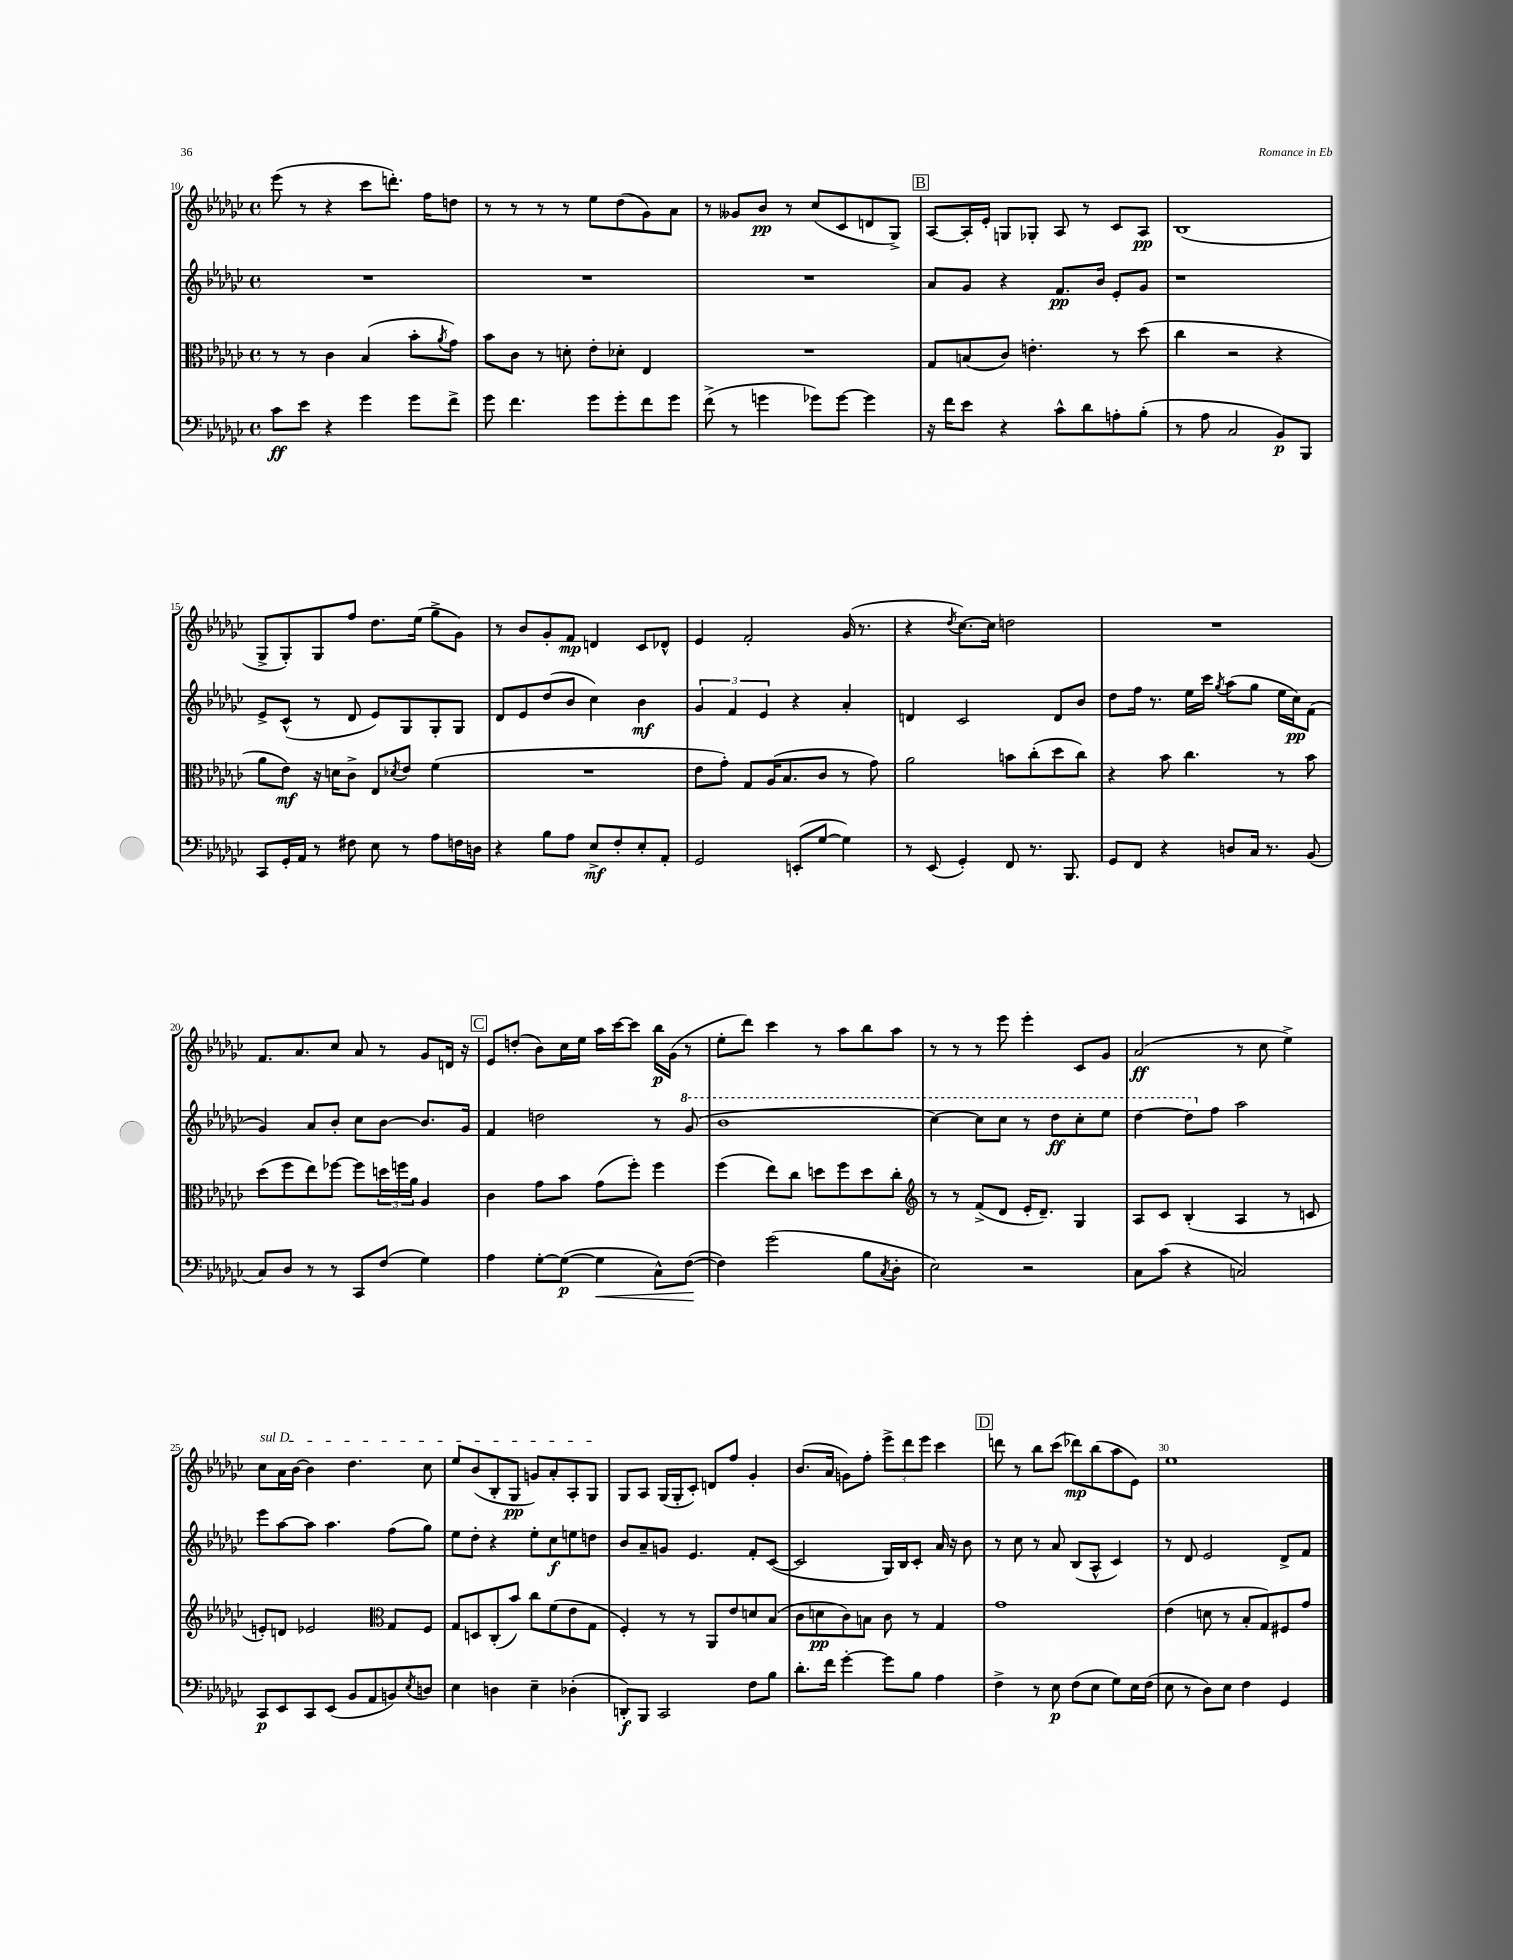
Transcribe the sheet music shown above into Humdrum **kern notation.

**kern	**dynam	**kern	**dynam	**kern	**dynam	**kern	**dynam
*part4	*part4	*part3	*part3	*part2	*part2	*part1	*part1
*staff4	*staff4	*staff3	*staff3	*staff2	*staff2	*staff1	*staff1
*clefF4	*	*clefC3	*	*clefG2	*	*clefG2	*
*k[b-e-a-d-g-c-]	*	*k[b-e-a-d-g-c-]	*	*k[b-e-a-d-g-c-]	*	*k[b-e-a-d-g-c-]	*
*M4/4	*	*M4/4	*	*M4/4	*	*M4/4	*
*met(c)	*	*met(c)	*	*met(c)	*	*met(c)	*
=10	=10	=10	=10	=10	=10	=10	=10
8c-\L	ff	8r	.	1r	.	(8eee-\	.
8e-\J	.	8r	.	.	.	8r	.
4r	.	4c-\	.	.	.	4r	.
4g-\	.	(4B-/	.	.	.	8ccc-\L	.
.	.	.	.	.	.	8.dddn'\J)	.
8g-\L	.	8b-'\L	.	.	.	.	.
.	.	.	.	.	.	16ff\KL	.
.	.	8qa-/	.	.	.	.	.
8f^\J	.	8g-\J)	.	.	.	8ddn\J	.
=11	=11	=11	=11	=11	=11	=11	=11
8g-\	.	8b-\L	.	1r	.	8r	.
4.f\	.	8c-\J	.	.	.	8r	.
.	.	8r	.	.	.	8r	.
.	.	8dn'\	.	.	.	8r	.
8g-\L	.	8e-'\L	.	.	.	8ee-\L	.
8g-'\	.	8d-X'\J	.	.	.	(8dd-\	.
8f\	.	4E-/	.	.	.	8g-\)	.
8g-\J	.	.	.	.	.	8a-\J	.
=12	=12	=12	=12	=12	=12	=12	=12
(8f^\	.	1r	.	1r	.	8r	.
8r	.	.	.	.	.	8g--X/L	.
4gn\	.	.	.	.	.	8b-/J	pp
.	.	.	.	.	.	8r	.
8g-X\L)	.	.	.	.	.	(8cc-/L	.
[8g-\J	.	.	.	.	.	8c-/	.
4g-\]	.	.	.	.	.	8dn/	.
.	.	.	.	.	.	8G-^/J)	.
!!LO:REH:place=s1:t=B
=13	=13	=13	=13	=13	=13	=13	=13
16r	.	8G-/L	.	8a-/L	.	[8A-/L	.
16f\KL	.	.	.	.	.	.	.
8e-\J	.	(8Bn/	.	8g-/J	.	16A-'/L]	.
.	.	.	.	.	.	16e-'/JJ	.
4r	.	8c-/J)	.	4r	.	8Gn/L	.
.	.	4.en'\	.	.	.	8G-X'/J	.
8c-^^\L	.	.	.	8.f/L	pp	8A-/	.
8d-\	.	.	.	.	.	8r	.
.	.	.	.	16b-/Jk	.	.	.
8An'\	.	8r	.	8e-'/L	.	8c-/L	.
(8B-'\J	.	(8dd-\	.	8g-/J	.	8A-/J	pp
=14	=14	=14	=14	=14	=14	=14	=14
8r	.	4cc-\	.	1r	.	(1B-	.
8A-\	.	.	.	.	.	.	.
2C-/	.	2r	.	.	.	.	.
8BB-/L)	p	4r	.	.	.	.	.
8BBB-/J	.	.	.	.	.	.	.
!!LO:LB:g=z
=15	=15	=15	=15	=15	=15	=15	=15
8CC-/L	.	8a-\L	.	8e-^/L	.	8G-^/L	.
16GG-'/L	.	8e-\J)	mf	(8c-^^/J	.	8G-'/)	.
16AA-/JJ	.	.	.	.	.	.	.
8r	.	16r	.	8r	.	8G-/	.
.	.	16dn\KL	.	.	.	.	.
8F#X\	.	8c-^\J	.	8d-/	.	8ff/J	.
8E-\	.	8E-/L	.	8e-/L)	.	8.dd-\L	.
.	.	8qd-X/	.	.	.	.	.
8r	.	8e-/J	.	8G-/	.	.	.
.	.	.	.	.	.	(16ee-\Jk	.
8A-\L	.	(4f\	.	8G-'/	.	8gg-^\L	.
16Fn\L	.	.	.	8G-/J	.	8g-\J)	.
16Dn\JJ	.	.	.	.	.	.	.
=16	=16	=16	=16	=16	=16	=16	=16
4r	.	1r	.	8d-/L	.	8r	.
.	.	.	.	8e-/	.	8b-/L	.
8B-\L	.	.	.	(8dd-/	.	8g-'/	.
8A-\J	.	.	.	8b-/J	.	8f/J	mp
8E-^/L	mf	.	.	4cc-\)	.	4dn/	.
8F'/	.	.	.	.	.	.	.
8E-'/	.	.	.	4b-\	mf	8c-/L	.
8AA-'/J	.	.	.	.	.	8d-X^^/J	.
=17	=17	=17	=17	=17	=17	=17	=17
2GG-/	.	8e-\L	.	6g-/	.	4e-/	.
.	.	8g-'\J)	.	.	.	.	.
.	.	.	.	6f/	.	.	.
.	.	8G-/L	.	.	.	2f'/	.
.	.	.	.	6e-/	.	.	.
.	.	(16A-/K	.	.	.	.	.
.	.	8.B-/	.	.	.	.	.
(8EEn'/L	.	.	.	4r	.	.	.
[8G-/J	.	8c-/J	.	.	.	.	.
4G-\])	.	8r	.	4a-'/	.	(16g-/	.
.	.	.	.	.	.	8.r	.
.	.	8g-\)	.	.	.	.	.
=18	=18	=18	=18	=18	=18	=18	=18
8r	.	2a-\	.	4dn/	.	4r	.
(8EE-/	.	.	.	.	.	.	.
.	.	.	.	.	.	8qdd-/	.
4GG-'/)	.	.	.	2c-/	.	[8.cc-\L)	.
.	.	.	.	.	.	16cc-\Jk]	.
8FF/	.	8bn\L	.	.	.	2ddn\	.
8.r	.	(8cc-'\	.	.	.	.	.
.	.	8dd-\	.	8d/L	.	.	.
8.BBB-/	.	.	.	.	.	.	.
.	.	8cc-\J)	.	8b-/J	.	.	.
=19	=19	=19	=19	=19	=19	=19	=19
8GG-/L	.	4r	.	8dd-\L	.	1r	.
8FF/J	.	.	.	16ff\Jk	.	.	.
.	.	.	.	8.r	.	.	.
4r	.	8b-\	.	.	.	.	.
.	.	4.cc-\	.	16ee-\LL	.	.	.
.	.	.	.	16ccc-\JJ	.	.	.
.	.	.	.	8qgg-/	.	.	.
8Dn/L	.	.	.	(8aa-\L	.	.	.
16C-/Jk	.	.	.	8gg-\J	.	.	.
8.r	.	.	.	.	.	.	.
.	.	8r	.	16ee-\LL	.	.	.
.	.	.	.	16cc-\J)	pp	.	.
(8BB-/	.	8b-\	.	(8f\J	.	.	.
!!LO:LB:g=z
=20	=20	=20	=20	=20	=20	=20	=20
8C-/L)	.	(8dd-\L	.	4g-/)	.	8.f/L	.
8D-/J	.	8ff\	.	.	.	.	.
.	.	.	.	.	.	8.a-/	.
8r	.	8ee-\)	.	8a-/L	.	.	.
8r	.	[8ff-X\J	.	8b-'/J	.	8cc-/J	.
8CC-/L	.	8ff-\L]	.	8cc-\L	.	8a-/	.
(8F/J	.	24ddn\L	.	[8b-\J	.	8r	.
.	.	24ffn\	.	.	.	.	.
.	.	24a-\JJ	.	.	.	.	.
4G-\)	.	4A-/	.	8.b-/L]	.	8g-/L	.
.	.	.	.	.	.	16dn/Jk	.
.	.	.	.	16g-/Jk	.	16r	.
!!LO:REH:place=s1:t=C
=21	=21	=21	=21	=21	=21	=21	=21
4A-\	.	4c-\	.	4f/	.	8e-/L	.
.	.	.	.	.	.	(8ddn'/J	.
[8G-'\L	.	8g-\L	.	2ddn\	.	8b-\L)	.
(8G-\J_	p	8b-\J	.	.	.	16cc-\L	.
.	.	.	.	.	.	16ee-\JJ	.
!	!LO:HP:b	!	!	!	!	!	!
4G-\]	<	(8g-\L	.	.	.	16aa-\LL	.
.	.	.	.	.	.	[16ccc-\J	.
.	.	8ff'\J)	.	.	.	8ccc-\J]	.
8C-^^\L)	.	4ff\	.	8r	.	16bb-\LL	p
.	.	.	.	.	.	(16g-\JJ	.
*	*	*	*	*8va	*	*	*
([8F\J	.	.	.	(8gg-/	.	8r	.
.	[	.	.	.	.	.	.
=22	=22	=22	=22	=22	=22	=22	=22
4F\])	.	(4ff\	.	1bb-	.	8ee-'\L	.
.	.	.	.	.	.	8ddd-\J)	.
(2g-\	.	8ee-\L)	.	.	.	4ccc-\	.
.	.	8cc-\J	.	.	.	.	.
.	.	8ddn\L	.	.	.	8r	.
.	.	8ff\	.	.	.	8aa-\L	.
8B-\L	.	8dd\	.	.	.	8bb-\	.
8qC-/	.	.	.	.	.	.	.
8D-'\J	.	8cc-'\J	.	.	.	8aa-\J	.
=23	=23	=23	=23	=23	=23	=23	=23
*	*	*clefG2	*	*	*	*	*
2E-\)	.	8r	.	[4ccc-\)	.	8r	.
.	.	8r	.	.	.	8r	.
.	.	(8f^/L	.	8ccc-\L]	.	8r	.
.	.	8d-/J	.	8ccc-\J	.	8eee-\	.
2r	.	16e-'/KL	.	8r	.	4eee-'\	.
.	.	8.d-~/J)	.	.	.	.	.
.	.	.	.	8ddd-\L	ff	.	.
.	.	4G-/	.	8ccc-'\	.	8c-/L	.
.	.	.	.	8eee-\J	.	8g-/J	.
=24	=24	=24	=24	=24	=24	=24	=24
8C-\L	.	8A-/L	.	[4ddd-\	.	(2a-/	ff
(8c-\J	.	8c-/J	.	.	.	.	.
4r	.	(4B-'/	.	8ddd-\L]	.	.	.
*	*	*	*	*X8va	*	*	*
.	.	.	.	8ff\J	.	.	.
2Cn/)	.	4A-/	.	2aa-\	.	8r	.
.	.	.	.	.	.	8cc-\	.
.	.	8r	.	.	.	4ee-^\)	.
.	.	8cn/	.	.	.	.	.
!!LO:LB:g=z
=25	=25	=25	=25	=25	=25	=25	=25
!	!	!	!	!	!	!LO:TX:a:i:t=sul D	!
8CC-/L	p	8en'/L)	.	8eee-\L	.	8cc-\L	.
8EE-/	.	8dn/J	.	[8aa-\	.	16a-\L	.
.	.	.	.	.	.	[16b-\JJ	.
8CC-/	.	2e-X/	.	8aa-\J]	.	4b-\]	.
(8EE-/J	.	.	.	4.aa-\	.	.	.
8BB-/L	.	.	.	.	.	4.dd-\	.
8AA-/	.	.	.	.	.	.	.
*	*	*clefC3	*	*	*	*	*
8BBn/)	.	8G-/L	.	(8ff\L	.	.	.
8qE-/	.	.	.	.	.	.	.
8Dn/J	.	8F/J	.	8gg-\J)	.	8cc-\	.
=26	=26	=26	=26	=26	=26	=26	=26
4E-\	.	8G-/L	.	8ee-\L	.	8ee-/L	.
.	.	8Dn/	.	8dd-'\J	.	(8b-/	.
4Dn\	.	(8C-'/	.	4r	.	8B-'/	.
.	.	8b-/J)	.	.	.	8G-/J	pp
4E-~\	.	8cc-\L	.	8ee-'\L	.	8gn/L)	.
.	.	(8f\	.	8cc-\	f	8a-'/	.
(4D-X'\	.	8e-\	.	8een\	.	8A-'/	.
.	.	8G-\J	.	8ddn\J	.	8G-/J	.
=27	=27	=27	=27	=27	=27	=27	=27
8DDn'/L)	f	4F'/)	.	8b-/L	.	8G-/L	.
8BBB-/J	.	.	.	8a-~/	.	8A-/J	.
2CC-/	.	8r	.	8gn/J	.	(16G-/LL	.
.	.	.	.	.	.	16G-'/J	.
.	.	8r	.	4.e-/	.	8c-'/J)	.
.	.	8AA-/L	.	.	.	8dn/L	.
.	.	8e-/	.	.	.	8ff/J	.
8F\L	.	8dn/	.	8f'/L	.	4g-'/	.
8B-\J	.	(8B-/J	.	([8c-/J	.	.	.
=28	=28	=28	=28	=28	=28	=28	=28
8.d-'\L	.	8c-\L	.	2c-/]	.	(8.b-/L	.
.	.	8dn\	pp	.	.	.	.
16f\Jk	.	.	.	.	.	16a-/Jk	.
[4g-'\	.	8c-\)	.	.	.	8gn\L)	.
.	.	8Bn\J	.	.	.	8ff'\J	.
8g-\L]	.	8c-\	.	16G-/LL)	.	12eee-^\L	.
.	.	.	.	16B-/J	.	.	.
.	.	.	.	.	.	12ddd-\	.
8B-\J	.	8r	.	8c-'/J	.	.	.
.	.	.	.	.	.	12eee-\J	.
4A-\	.	4G-/	.	16a-/	.	4ccc-\	.
.	.	.	.	16r	.	.	.
.	.	.	.	8b-\	.	.	.
!!LO:REH:place=s1:t=D
=29	=29	=29	=29	=29	=29	=29	=29
4F^\	.	1g-	.	8r	.	8dddn\	.
.	.	.	.	8cc-\	.	8r	.
8r	.	.	.	8r	.	8bb-\L	.
8E-\	p	.	.	8a-/	.	(8ccc-\J	.
(8F\L	.	.	.	(8B-/L	.	8ddd-X\L)	mp
8E-\J	.	.	.	8A-^^/J	.	(8bb-\	.
8G-\L)	.	.	.	4c-/)	.	8aa-\	.
16E-\L	.	.	.	.	.	8e-\J)	.
(16F\JJ	.	.	.	.	.	.	.
=30	=30	=30	=30	=30	=30	=30	=30
8E-\	.	(4e-\	.	8r	.	1ee-	.
8r	.	.	.	8d-/	.	.	.
8D-\L)	.	8dn\	.	2e-/	.	.	.
8E-\J	.	8r	.	.	.	.	.
4F\	.	8B-'/L	.	.	.	.	.
.	.	8G-/)	.	.	.	.	.
4GG-/	.	8F#X/	.	8d-^/L	.	.	.
.	.	8g-/J	.	8f/J	.	.	.
==	==	==	==	==	==	==	==
*-	*-	*-	*-	*-	*-	*-	*-
